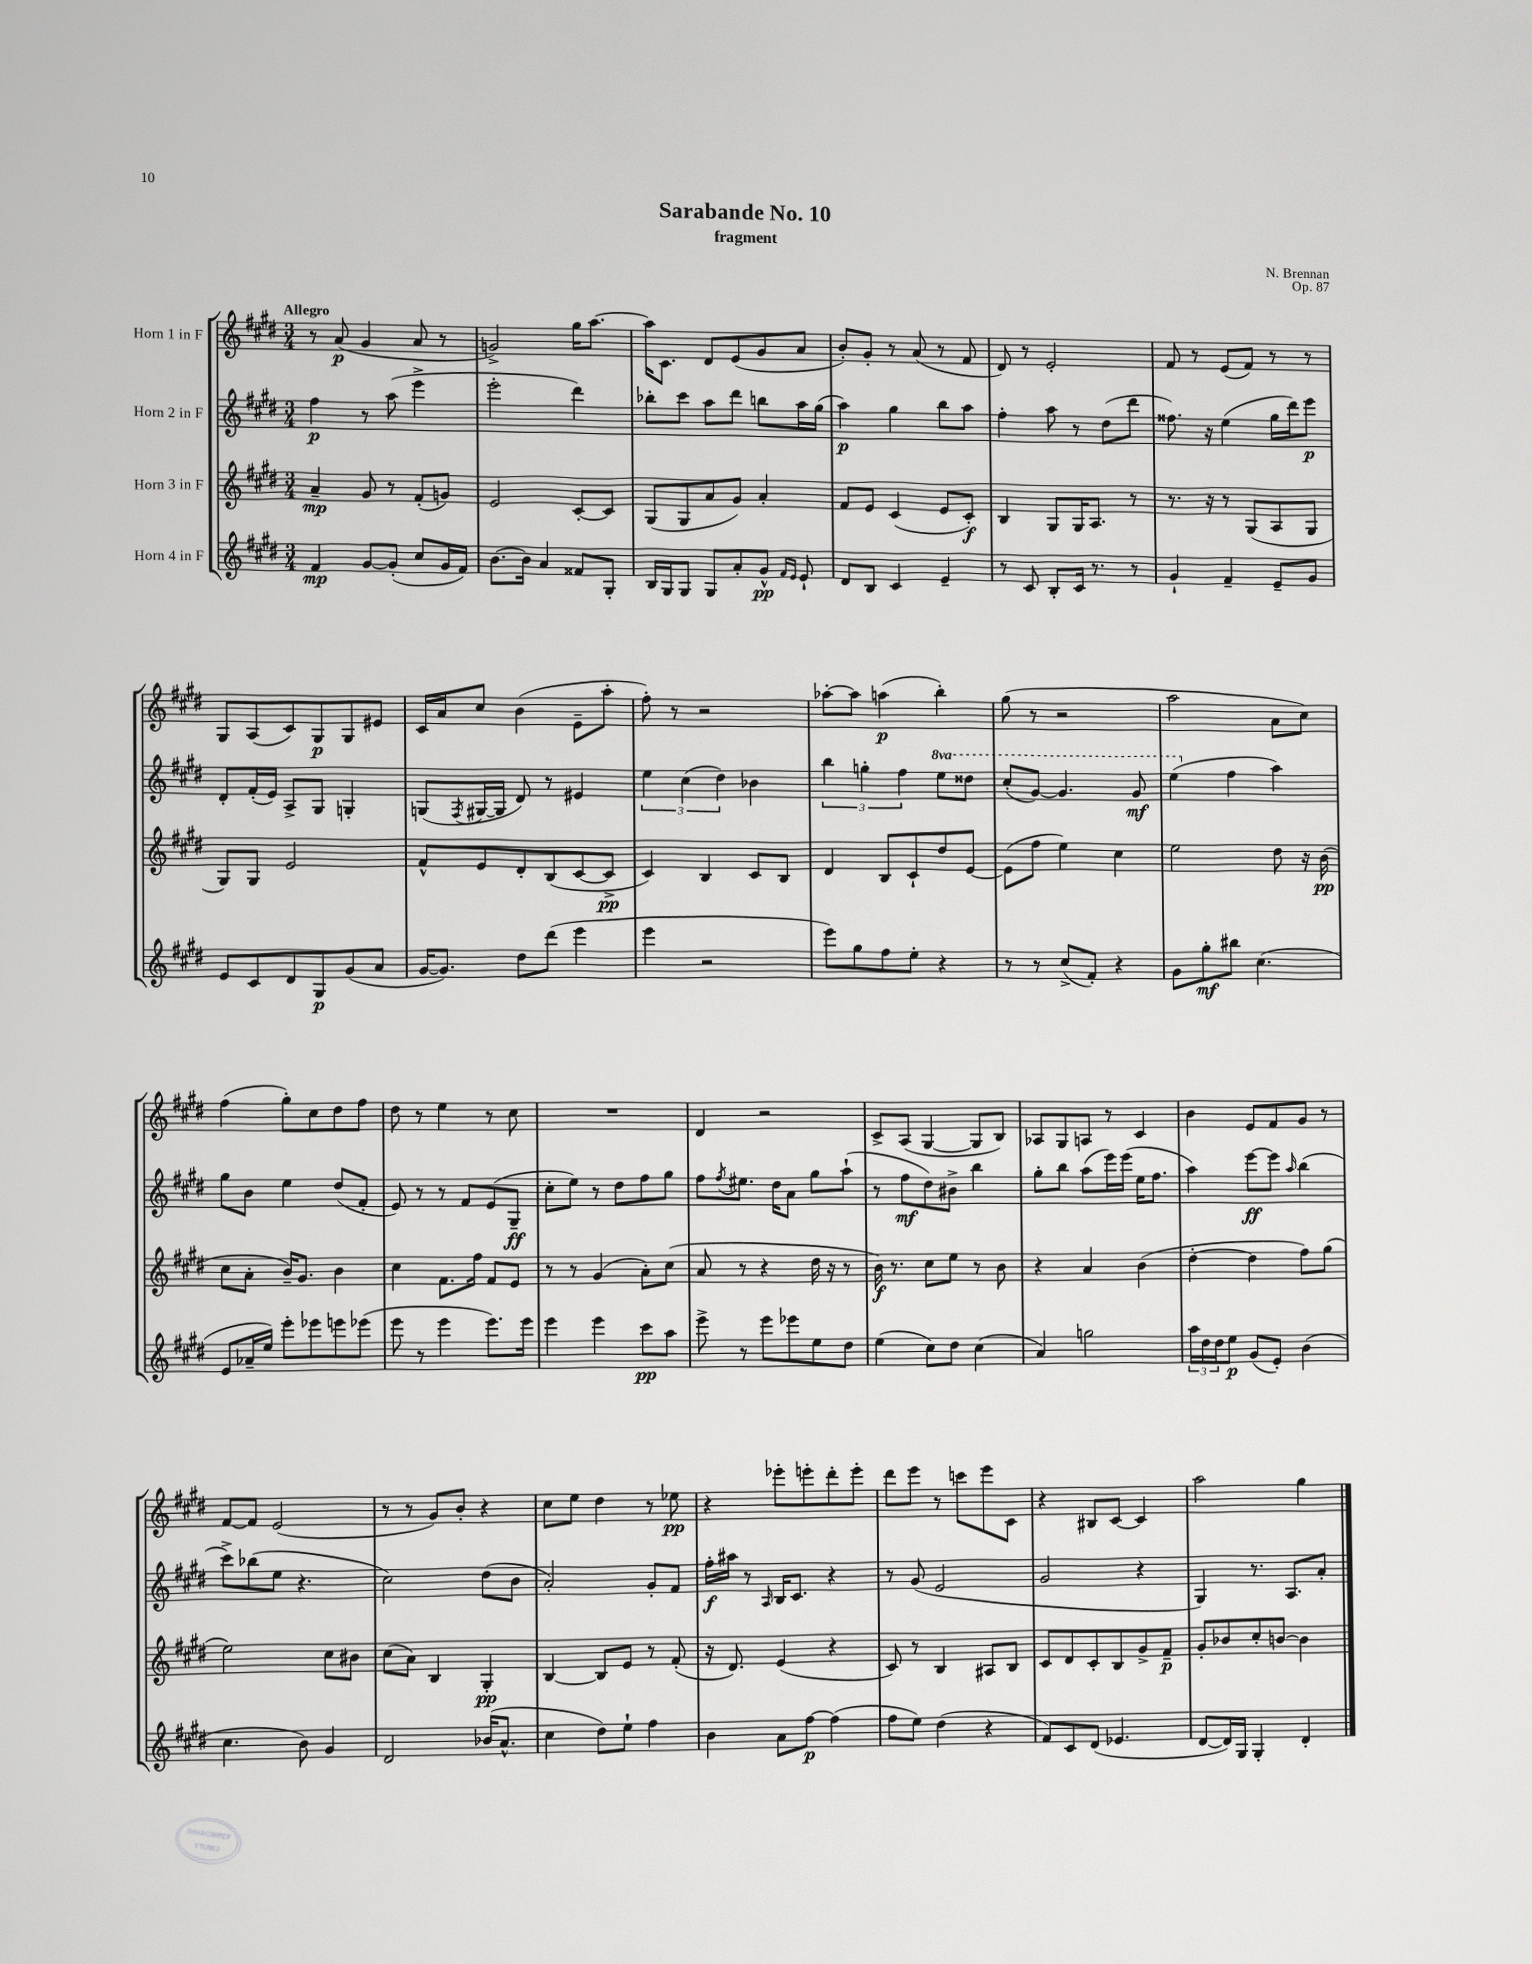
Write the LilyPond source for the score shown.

\header { title = "Sarabande No. 10" composer = "N. Brennan" subtitle = "fragment" opus = "Op. 87" }
<<
\new StaffGroup <<
\new Staff = "s0" \with { instrumentName = "Horn 1 in F" } {
    \clef treble \key e \major \numericTimeSignature \time 3/4 \tempo "Allegro"
    r8 a'8\p( gis'4 a'8 r8 |
    g'2->) gis''16 a''8.~ |
    a''16 cis'8. dis'8 e'8( gis'8 a'8 |
    b'8-.) gis'8-. r8 a'8( r8 fis'8 |
    dis'8) r8 e'2-. |
    fis'8 r8 e'8( fis'8) r8 r8 |
    gis8 a8( cis'8) gis8\p gis8 eis'8 |
    cis'16 a'16 cis''8 b'4( e'8-- a''8-. |
    fis''8-.) r8 r2 |
    aes''8~-. aes''8 a''4\p( b''4-.) |
    gis''8( r8 r2 |
    a''2 a'8 cis''8) |
    fis''4( gis''8-.) cis''8 dis''8 fis''8 |
    dis''8 r8 e''4 r8 cis''8 |
    R2. |
    dis'4 r2 |
    cis'8-> a8( gis4~ gis8 b8) |
    aes8 gis8 a8 r8 cis'4 |
    b'4 e'8 fis'8 gis'8 r8 |
    fis'8~ fis'8 e'2( |
    r8 r8 gis'8) b'8-. r4 |
    cis''8 e''8 dis''4 r8 ees''8\pp |
    r4 ees'''8-. e'''8-. dis'''8-. e'''8-. |
    dis'''8 e'''8 r8 c'''8 e'''8 cis'8 |
    r4 bis8 cis'8~ cis'4 |
    a''2 gis''4 \bar "|." |
}
\new Staff = "s1" \with { instrumentName = "Horn 2 in F" } {
    \clef treble \key e \major \numericTimeSignature \time 3/4 \set Staff.ottavationMarkups = #ottavation-simple-ordinals
    fis''4\p r8 a''8( e'''4-> |
    e'''2-. dis'''4) |
    bes''8-. cis'''8 a''8 dis'''8 b''8 a''16 gis''16( |
    a''4\p) gis''4 b''8 a''8 |
    fis''4-. a''8 r8 dis''8( dis'''8 |
    fisis''8.) r16 e''4( gis''16 dis'''16) e'''8\p |
    dis'8-. fis'16-.( e'16) a8-> gis8 g4-. |
    g8( \acciaccatura { fis8 } gis16~ gis16 dis'8) r8 eis'4 |
    \tuplet 3/2 { e''4 cis''4( dis''4) } bes'4 |
    \tuplet 3/2 { b''4 g''4-. fis''4 } \ottava #1 e'''8 disis'''8 |
    cis'''8-.( gis''8~) gis''4. gis''8\mf |
    e'''4( \ottava #0 fis''4 a''4) |
    gis''8 b'8 e''4 dis''8( fis'8-. |
    e'8) r8 r8 fis'8 e'8( gis8--\ff |
    cis''8-. e''8) r8 dis''8 fis''8 gis''8 |
    fis''8 \acciaccatura { fis''8 } eis''8. dis''16 a'8 gis''8 a''8-!( |
    r8 fis''8\mf dis''8) bis'8-> b''4 |
    gis''8-. b''8 a''8( e'''16) e'''16( e''16 fis''8. |
    a''4) e'''8~\ff e'''8 \grace { a''16 } b''4( |
    cis'''8->) bes''8( e''8 r4. |
    cis''2) dis''8( b'8 |
    a'2-.) gis'8-. fis'8 |
    fis''16-.\f ais''16 r8 \grace { a16 } b16 cis'8. r4 |
    r8 gis'8( e'2 |
    gis'2 r4 |
    gis4) r8. a8. a'8-. \bar "|." |
}
\new Staff = "s2" \with { instrumentName = "Horn 3 in F" } {
    \clef treble \key e \major \numericTimeSignature \time 3/4
    a'4--\mp gis'8 r8 fis'8-.( g'8) |
    e'2 cis'8~-. cis'8 |
    gis8( gis8 a'8 gis'8) a'4-. |
    fis'8 e'8 cis'4( e'8 cis'8-.\f) |
    b4 gis8 gis16 a8. r8 |
    r8. r16 r8 gis8( a8 gis8 |
    gis8) gis8 e'2 |
    fis'8-^ e'8 dis'8-. b8( cis'8~ cis'8->\pp |
    cis'4) b4 cis'8 b8 |
    dis'4 b8 cis'8-! dis''8 e'8~ |
    e'8( fis''8 e''4) cis''4 |
    e''2 dis''8 r16 b'16\pp( |
    cis''8 a'8-. b'16--) gis'8. b'4 |
    cis''4 fis'8. fis''16 fis'8 e'8 |
    r8 r8 gis'4( a'8-.) cis''8( |
    a'8 r8 r4 dis''16 r16 r8 |
    b'16\f) r8. cis''8 e''8 r8 b'8 |
    r4 a'4 b'4( |
    dis''4~-. dis''4 fis''8) gis''8( |
    e''2) cis''8 bis'8 |
    cis''8( a'8) b4 gis4-.\pp |
    b4~ b8 e'8 r8 fis'8-.( |
    r16 dis'8.) e'4( r4 |
    cis'8) r8 b4 ais8 b8 |
    cis'8 dis'8 cis'8-. b8 gis'8-> fis'8--\p |
    gis'8-. bes'8 cis''8-. b'8~ b'4 \bar "|." |
}
\new Staff = "s3" \with { instrumentName = "Horn 4 in F" } {
    \clef treble \key e \major \numericTimeSignature \time 3/4
    fis'4\mp gis'8~ gis'8-.( cis''8 gis'16 fis'16) |
    b'8.~ b'16 a'4 fisis'8 gis8-. |
    b16 gis16 gis8 gis8 a'8-. gis'8-^\pp \grace { fis'16 e'16 } e'8-! |
    dis'8 b8 cis'4 e'4-- |
    r8 cis'8 b8-. cis'16 r8. r8 |
    gis'4-! fis'4-- e'8-- gis'8 |
    e'8 cis'8 dis'8 gis8\p gis'8( a'8 |
    gis'16~ gis'8.) dis''8 dis'''8( e'''4 |
    e'''4 r2 |
    e'''8) gis''8 fis''8 e''8-. r4 |
    r8 r8 cis''8->( fis'8-.) r4 |
    gis'8 gis''8-.\mf bis''8 cis''4.( |
    e'8 aes'16-- e''16) e'''8-. ees'''8 e'''8 ees'''8( |
    e'''8 r8 e'''4 e'''8.) e'''16 |
    e'''4 e'''4 cis'''8\pp a''8 |
    e'''8-> r8 e'''8 ees'''8 e''8 dis''8 |
    e''4( cis''8) dis''8 cis''4( |
    a'4) g''2 |
    \tuplet 3/2 { a''16 dis''16 dis''16 } e''8\p gis'8( e'8-.) b'4( |
    cis''4. b'8) gis'4 |
    dis'2 bes'16( a'8.-^ |
    cis''4 dis''8) e''8-! fis''4 |
    b'4 a'8 fis''8~\p fis''4( |
    fis''8 e''8) dis''4( r4 |
    fis'8) cis'8 dis'8( ees'4. |
    dis'8~ dis'16) gis16 gis4-. dis'4-. \bar "|." |
}
>>
>>
\layout { \context { \Score \remove "Bar_number_engraver" } }
